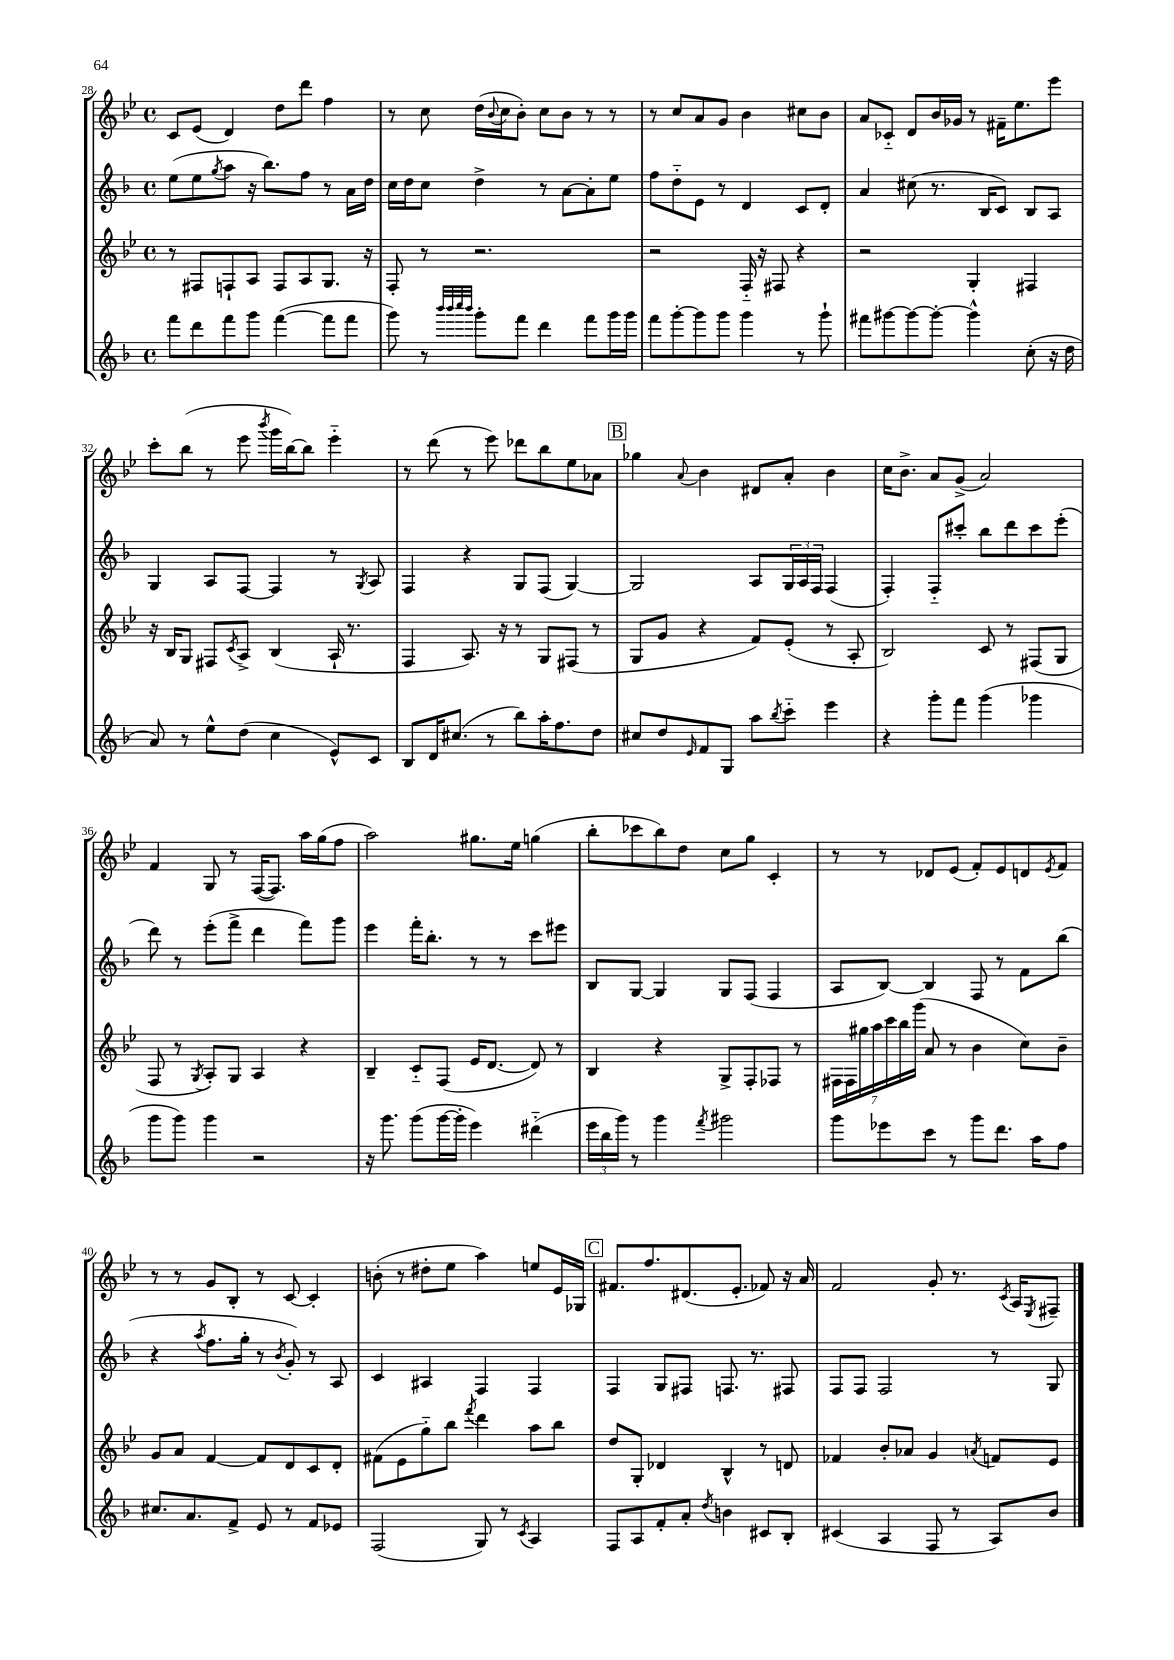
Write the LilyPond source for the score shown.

<<
\new StaffGroup <<
\new Staff = "s0" {
    \clef treble \key bes \major \defaultTimeSignature \time 4/4
    c'8 ees'8( d'4) d''8 d'''8 f''4 |
    r8 c''8 d''16( \appoggiatura { bes'8 } c''16 bes'8-.) c''8 bes'8 r8 r8 |
    r8 c''8 a'8 g'8 bes'4 cis''8 bes'8 |
    a'8 ces'8-_ d'8 bes'16 ges'16 r8 fis'16-- ees''8. ees'''8 |
    c'''8-. bes''8( r8 ees'''8 \acciaccatura { bes'''8 } g'''16 bes''16~) bes''8 ees'''4-_ |
    r8 d'''8( r8 ees'''8) des'''8 bes''8 ees''8 aes'8 |
    \mark \markup { \box "B" } ges''4 \appoggiatura { a'8 } bes'4 dis'8 a'8-. bes'4 |
    c''16 bes'8.-> a'8 g'8->( a'2) |
    f'4 g8 r8 f16~( f8.) a''16 g''16( f''8 |
    a''2) gis''8. ees''16 g''4( |
    bes''8-. ces'''8 bes''8) d''8 c''8 g''8 c'4-. |
    r8 r8 des'8 ees'8( f'8-.) ees'8 d'8 \acciaccatura { ees'8 } f'8 |
    r8 r8 g'8 bes8-. r8 c'8~ c'4-. |
    b'8-.( r8 dis''8-. ees''8 a''4) e''8 ees'16 ges16 |
    \mark \markup { \box "C" } fis'8. f''8. dis'8.( ees'8.-. fes'8) r16 a'16 |
    f'2 g'8-. r8. \acciaccatura { c'8 } a16 \acciaccatura { ees8 } fis8-- \bar "|." |
}
\new Staff = "s1" {
    \clef treble \key f \major \defaultTimeSignature \time 4/4
    e''8( e''8 \acciaccatura { g''8 } a''8 r16 bes''8.) f''8 r8 a'16 d''16 |
    c''16 d''16 c''8 d''4-> r8 a'8~ a'8-. e''8 |
    f''8 d''8-_ e'8 r8 d'4 c'8 d'8-. |
    a'4 cis''8( r8. bes16 c'8) bes8 a8 |
    g4 a8 f8~ f4 r8 \acciaccatura { g8 } a8 |
    f4 r4 g8 f8( g4~) |
    \mark \markup { \box "B" } g2 a8 \tuplet 3/2 { g16 a16 f16 } f4( |
    f4-.) f8-_ cis'''8-. bes''8 d'''8 cis'''8 e'''8-.( |
    d'''8) r8 e'''8-.( f'''8-> d'''4 f'''8) g'''8 |
    e'''4 f'''16-. bes''8.-. r8 r8 c'''8 eis'''8 |
    bes8 g8~ g4 g8 f8( f4 |
    a8 bes8~) bes4 f8 r8 f'8 bes''8( |
    r4 \acciaccatura { a''8 } f''8. g''16-. r8 \acciaccatura { bes'8 } g'8-.) r8 a8 |
    c'4 ais4 f4 f4 |
    \mark \markup { \box "C" } f4 g8 fis8 f8. r8. fis8 |
    f8 f8 f2 r8 g8 \bar "|." |
}
\new Staff = "s2" {
    \clef treble \key bes \major \defaultTimeSignature \time 4/4
    r8 fis8 f8-! a8 f8 a8 g8. r16 |
    f8-. r8 r2. |
    r2 f16-_ r16 fis8 r4 |
    r2 g4-. fis4 |
    r16 bes16 g8 fis8 \acciaccatura { c'8 } a8-> bes4( a16-! r8. |
    f4 a8.) r16 r8 g8 fis8( r8 |
    \mark \markup { \box "B" } g8 g'8 r4 f'8) ees'8-.( r8 a8-. |
    bes2) c'8 r8 fis8( g8 |
    f8 r8 \acciaccatura { g8 } a8-.) g8 a4 r4 |
    bes4-- c'8-_ f8( ees'16 d'8.~ d'8) r8 |
    bes4 r4 g8-> f8-. fes8 r8 |
    \tuplet 7/4 { fis16 fis16 gis''16 a''16 c'''16 bes''16 g'''16( } a'8 r8 bes'4 c''8) bes'8-- |
    g'8 a'8 f'4~ f'8 d'8 c'8 d'8-. |
    fis'8( ees'8 g''8-_) bes''8 \acciaccatura { f'''8 } d'''4 a''8 bes''8 |
    \mark \markup { \box "C" } d''8 g8-. des'4 bes4-^ r8 d'8 |
    fes'4 bes'8-. aes'8 g'4 \acciaccatura { a'8 } f'8 ees'8 \bar "|." |
}
\new Staff = "s3" {
    \clef treble \key f \major \defaultTimeSignature \time 4/4
    f'''8 d'''8 f'''8 g'''8 f'''4~( f'''8 f'''8 |
    g'''8) r8 \grace { bes'''32 bes'''32 c''''32 bes'''32 } g'''8-. f'''8 d'''4 f'''8 g'''16 g'''16 |
    f'''8 g'''8~-. g'''8 g'''8 g'''4 r8 g'''8-! |
    fis'''8 gis'''8~ gis'''8~ gis'''8~-. gis'''4-^ c''8-.( r16 d''16 |
    a'8) r8 e''8-^ d''8( c''4 e'8-^) c'8 |
    bes8 d'16 cis''8.( r8 bes''8) a''16-. f''8. d''8 |
    \mark \markup { \box "B" } cis''8 d''8 \grace { e'16 } f'8 g8 a''8 \acciaccatura { bes''8 } c'''8-_ e'''4 |
    r4 g'''8-. f'''8 g'''4( ges'''4 |
    g'''8 g'''8) g'''4 r2 |
    r16 g'''8. g'''8( g'''16~ g'''16-. e'''4) dis'''4-_( |
    \tuplet 3/2 { e'''16 bes''16 g'''16) } r8 g'''4 \acciaccatura { f'''8 } gis'''2 |
    g'''8 ees'''8 c'''8 r8 g'''8 d'''8. a''16 f''8 |
    cis''8. a'8. f'8-> e'8 r8 f'8 ees'8 |
    f2( g8) r8 \acciaccatura { c'8 } a4 |
    \mark \markup { \box "C" } f8 a8 f'8-. a'8-. \acciaccatura { d''8 } b'4 cis'8 bes8-. |
    cis'4( a4 f8 r8 a8) bes'8 \bar "|." |
}
>>
>>
\layout { \context { \Score currentBarNumber = #28 } }
